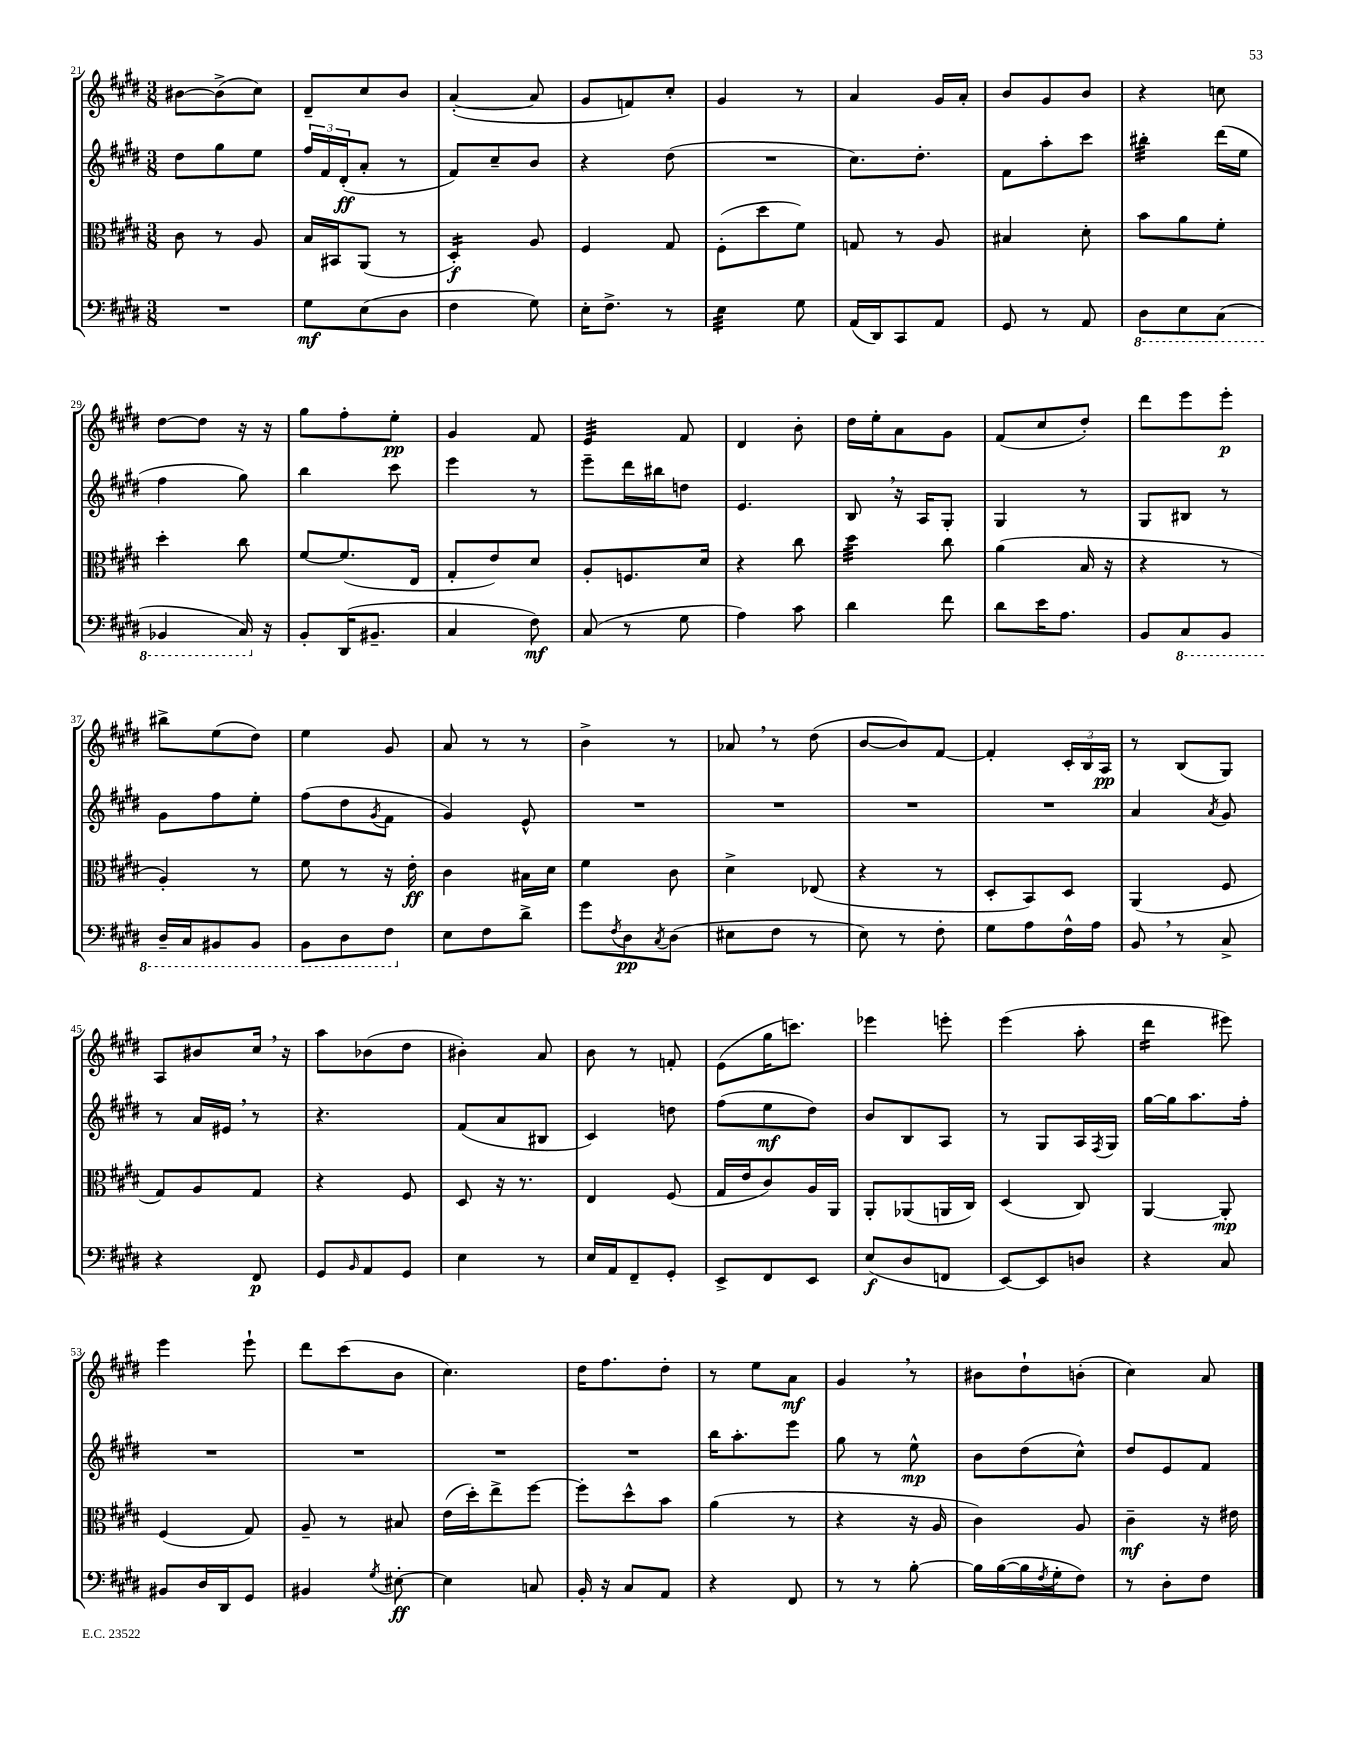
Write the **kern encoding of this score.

**kern	**kern	**kern	**kern
*staff4	*staff3	*staff2	*staff1
*clefF4	*clefC3	*clefG2	*clefG2
*k[f#c#g#d#]	*k[f#c#g#d#]	*k[f#c#g#d#]	*k[f#c#g#d#]
*M3/8	*M3/8	*M3/8	*M3/8
4.r	8c#\	8dd#\L	[8b#\L
.	8r	8gg#\	(8b#^\]
.	8A/	8ee\J	8cc#\J)
=	=	=	=
8G#\L	16B/LL	24ff#/LL	8d#~/L
.	.	24f#/	.
.	16BB#/J	.	.
.	.	(24d#'/J	.
(8E\	(8AA/J	8a'/J	8cc#/
8D#\J	8r	8r	8b/J
=	=	=	=
4F#\	4D#'/)	8f#/L)	([4a'/
.	.	8cc#~/	.
8G#\)	8A/	8b/J	8a/]
=	=	=	=
16E'\LK	4F#/	4r	8g#/L
8.F#^\J	.	.	.
.	.	.	8f/)
8r	8G#/	(8dd#\	8cc#'/J
=	=	=	=
4E\	(8F#'\L	4.r	4g#/
.	8dd#\	.	.
8G#\	8f#\J)	.	8r
=	=	=	=
(16AA/LL	8G/	8.cc#\L)	4a/
16DD#/J)	.	.	.
8CC#/	8r	.	.
.	.	8.dd#'\J	.
8AA/J	8A/	.	16g#/LL
.	.	.	16a'/JJ
=	=	=	=
8GG#/	4B#/	8f#\L	8b/L
8r	.	8aa'\	8g#/
8AA/	8d#'\	8ccc#\J	8b/J
=	=	=	=
8DD#\L	8b\L	4bb#'\	4r
8EE\	8a\	.	.
(8CC#\J	8f#'\J	(16ddd#\LL	8cc\
.	.	16ee\JJ	.
=	=	=	=
4BBB-/	4dd#'\	4ff#\	[8dd#\L
.	.	.	8dd#\]J
16CC#/)	8cc#\	8gg#\)	16r
16r	.	.	16r
=	=	=	=
8BB'/L	[8f#/L	4bb\	8gg#\L
(16DD#/K	(8.f#/]	.	8ff#'\
8.BB#~/J	.	.	.
.	.	8ccc#\	8ee'\J
.	16E/Jk	.	.
=	=	=	=
4C#/	8G#'/L	4eee\	4g#/
.	8e/)	.	.
8F#\)	8d#/J	8r	8f#/
=	=	=	=
(8C#/	8A'/L	8eee~\L	4e/
8r	8.F/	16ddd#\L	.
.	.	16bb#\J	.
8G#\	.	8dd\J	8f#/
.	16d#/Jk	.	.
=	=	=	=
4A\)	4r	4.e/	4d#/
8c#\	8cc#\	.	8b'\
=	=	=	=
4d#\	4dd#\	8B/	16dd#\LL
.	.	.	16ee'\J
.	.	16r	8a\
.	.	16A/LK	.
8f#\	8cc#\	8G#'/J	8g#\J
=	=	=	=
8d#\L	(4a\	4G#/	(8f#/L
16e\K	.	.	8cc#/
8.A\J	.	.	.
.	16B/	8r	8dd#'/J)
.	16r	.	.
=	=	=	=
8BB/L	4r	8G#/L	8ddd#\L
8CC#/	.	8B#/J	8eee\
8BBB/J	8r	8r	8eee'\J
=	=	=	=
16DD#~/LL	4A'/)	8g#\L	8bb#^\L
16CC#/J	.	.	.
8BBB#/	.	8ff#\	(8ee\
8BBB#/J	8r	8ee'\J	8dd#\J)
=	=	=	=
8BBB\L	8f#\	(8ff#\L	4ee\
8DD#\	8r	8dd#\	.
.	.	8qg#/	.
8FF#\J	16r	8f#\J	8g#/
.	16e'\	.	.
=	=	=	=
8E\L	4c#\	4g#/)	8a/
8F#\	.	.	8r
8d#^\J	16B#\LL	8e^^/	8r
.	16d#\JJ	.	.
=	=	=	=
8g#\L	4f#\	4.r	4b^\
8qF#/	.	.	.
8D#\	.	.	.
8qC#/	.	.	.
(8D#\J	8c#\	.	8r
=	=	=	=
8E#\L	4d#^\	4.r	8a-/
8F#\J	.	.	8r
8r	(8E-/	.	(8dd#\
=	=	=	=
8E\)	4r	4.r	[8b/L
8r	.	.	8b/])
8F#'\	8r	.	[8f#/J
=	=	=	=
8G#\L	8D#'/L	4.r	4f#'/]
8A\	8BB/)	.	.
16F#^^\L	8D#/J	.	24c#'/LL
.	.	.	24B/
16A\JJ	.	.	.
.	.	.	24A/JJ
=	=	=	=
8BB/	(4AA/	4a/	8r
8r	.	.	(8B/L
.	.	8qa/	.
8C#^/	8F#/	8g#/	8G#/J)
=	=	=	=
4r	8G#/L)	8r	8A/L
.	8A/	16a/LL	8b#/
.	.	16e#/JJ	.
8FF#/	8G#/J	8r	16cc#/Jk
.	.	.	16r
=	=	=	=
8GG#/L	4r	4.r	8aa\L
16qqBB/	.	.	.
8AA/	.	.	(8b-\
8GG#/J	8F#/	.	8dd#\J
=	=	=	=
4E\	8D#/	(8f#/L	4b#'\)
.	16r	8a/	.
.	8.r	.	.
8r	.	8B#/J	8a/
=	=	=	=
16E/LL	4E/	4c#/)	8b\
16AA/J	.	.	.
8FF#~/	.	.	8r
8GG#'/J	(8F#/	8dd\	8f'/
=	=	=	=
8EE^/L	16G#/LL	(8ff#\L	(8e\L
.	16e/J	.	.
8FF#/	8c#/)	8ee\	16gg#\K
.	.	.	8.ccc\J)
8EE/J	16A/L	8dd#\J)	.
.	16AA/JJ	.	.
=	=	=	=
(8E/L	8AA'/L	8b/L	4eee-\
8D#/	(8AA-/	8B/	.
8FF/J	16AA/L	8A/J	8eee'\
.	16C#/JJ)	.	.
=	=	=	=
[8EE/L)	(4D#/	8r	(4eee\
8EE/]	.	8G#/L	.
8D/J	8C#/)	16A/L	8aa'\
.	.	8qF#/	.
.	.	16G#/JJ	.
=	=	=	=
4r	[4AA/	[16gg#\LL	4ddd#\
.	.	16gg#\]J	.
.	.	8.aa\	.
8C#/	8AA'/]	.	8eee#\)
.	.	16ff#'\Jk	.
=	=	=	=
8BB#/L	(4F#/	4.r	4eee\
16D#/L	.	.	.
16DD#/J	.	.	.
8GG#/J	8G#/)	.	8eee`\
=	=	=	=
4BB#/	8A~/	4.r	8ddd#\L
.	8r	.	(8ccc#\
8qG#/	.	.	.
[8E#'\	8B#/	.	8b\J
=	=	=	=
4E#\]	(16e\LL	4.r	4.cc#\)
.	16dd#'\J)	.	.
.	8ee^\	.	.
8C/	[8ff#\J	.	.
=	=	=	=
16BB'/	8ff#'\]L	4.r	16dd#\LK
16r	.	.	8.ff#\
8C#/L	8dd#^^\	.	.
8AA/J	8b\J	.	8dd#'\J
=	=	=	=
4r	(4a\	16bb\LK	8r
.	.	8.aa'\	.
.	.	.	8ee\L
8FF#/	8r	8eee\J	8a\J
=	=	=	=
8r	4r	8gg#\	4g#/
8r	.	8r	.
[8B'\	16r	8ee^^\	8r
.	16A/	.	.
=	=	=	=
16B\]LL	4c#\)	8b\L	8b#\L
([16B\	.	.	.
16B\]	.	(8dd#\	8dd#`\
8qF#/	.	.	.
16G#'\J	.	.	.
8F#\J)	8A/	8cc#^^\J)	(8b'\J
=	=	=	=
8r	4c#~\	8dd#/L	4cc#\)
8D#'\L	.	8e/	.
8F#\J	16r	8f#/J	8a/
.	16e#\	.	.
==	==	==	==
*-	*-	*-	*-
